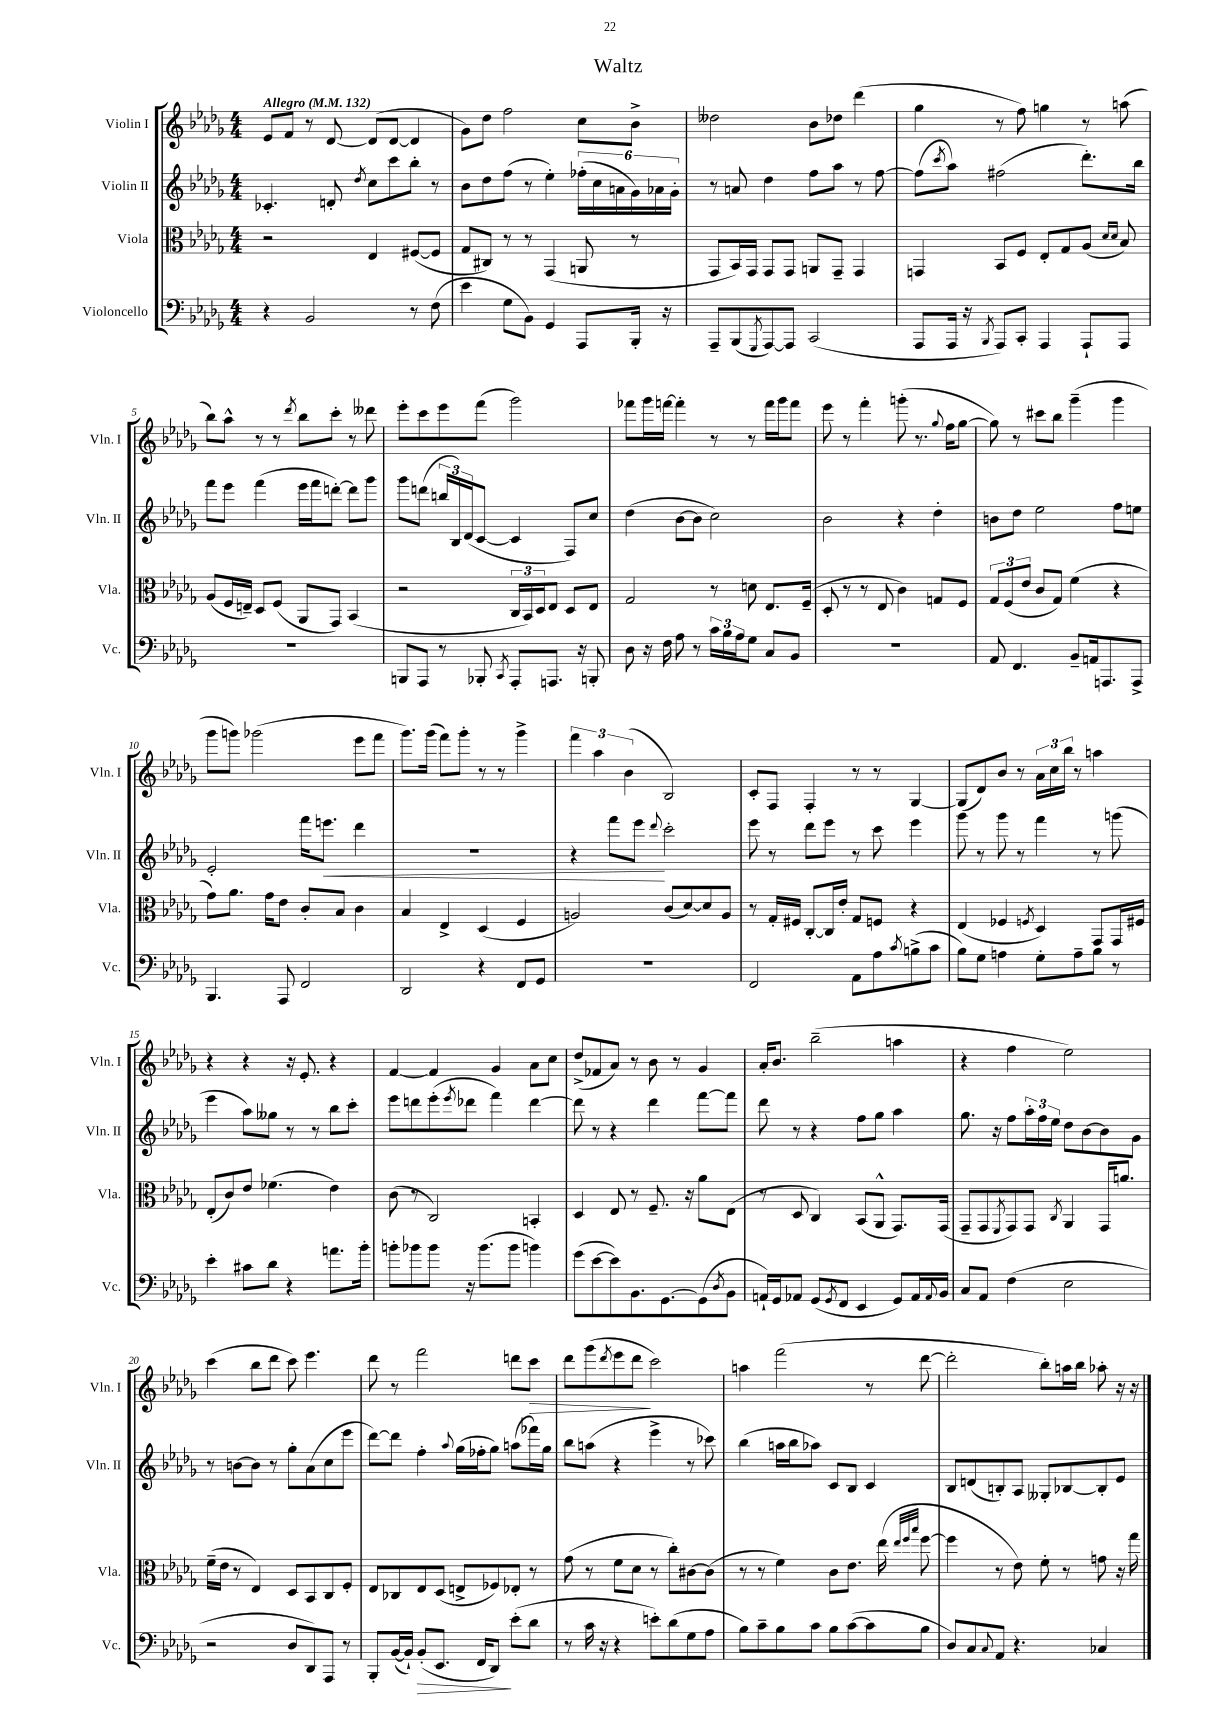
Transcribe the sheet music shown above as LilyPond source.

\header { title = "Waltz" }
<<
\new StaffGroup <<
\new Staff = "s0" \with { instrumentName = "Violin I" shortInstrumentName = "Vln. I" } {
    \clef treble \key des \major \numericTimeSignature \time 4/4 \tempo "Allegro" 4 = 132
    ees'8 f'8 r8 des'8~ des'8( des'8~ des'4 |
    ges'8) des''8 f''2 c''8 bes'8-> |
    deses''2 bes'8 des''8 des'''4( |
    ges''4 r8 f''8) g''4 r8 a''8( |
    bes''8) aes''8-^ r8 r8 \acciaccatura { des'''8 } bes''8 c'''8-. r8 deses'''8 |
    ees'''8-. c'''8 ees'''8 f'''8( ges'''2) |
    fes'''8 ges'''16 f'''16~ f'''4-. r8 r8 f'''16 ges'''16 f'''8 |
    ees'''8 r8 f'''4-. g'''8-.( r8. \appoggiatura { ges''8 } f''16 ges''8~ |
    ges''8) r8 cis'''8 bes''8 ges'''4--( ges'''4 |
    ges'''8 g'''8) ges'''2( ees'''8 f'''8 |
    ges'''8.) ges'''16( f'''8) ges'''8-. r8 r8 ges'''4-> |
    \tuplet 3/2 { f'''4 aes''4 bes'4( } bes2) |
    c'8-. f8 f4-. r8 r8 ges4~ |
    ges8( des'8) bes'8 r8 \tuplet 3/2 { aes'16 c''16 bes''16 } r8 a''4 |
    r4 r4 r16 ees'8.-. r4 |
    f'4~ f'4 ges'4 aes'8 c''8 |
    des''8->( fes'8 aes'8) r8 bes'8 r8 ges'4 |
    aes'16-. bes'8. bes''2--( a''4 |
    r4 f''4 ees''2) |
    c'''4( bes''8 des'''8 c'''8) ees'''4. |
    des'''8 r8 f'''2 d'''8 c'''8\> |
    des'''8 ges'''8( \acciaccatura { des'''8 } ees'''8 des'''8\! c'''2) |
    a''4 f'''2( r8 des'''8~ |
    des'''2-. bes''8-.) a''16 bes''16 aes''8-. r16 r16 \bar "|." |
}
\new Staff = "s1" \with { instrumentName = "Violin II" shortInstrumentName = "Vln. II" } {
    \clef treble \key des \major \numericTimeSignature \time 4/4
    ces'4.-. d'8-. \acciaccatura { des''8 } c''8 c'''8 bes''8-. r8 |
    bes'8 des''8 f''8( r8 ees''4-.) \tuplet 6/4 { fes''16-.( c''16 a'16 ges'16) aes'16 ges'16-. } |
    r8 a'8 des''4 f''8 aes''8 r8 f''8~ |
    f''8( \acciaccatura { c'''8 } aes''8) fis''2( des'''8.-.) bes''16 |
    f'''8 ees'''8 f'''4( ees'''16 f'''16 d'''8~-.) d'''8 ges'''8 |
    ges'''8 d'''8( \tuplet 3/2 { b''16 bes16) des'16( } c'8~ c'4 f8) c''8 |
    des''4( bes'8~ bes'8 c''2) |
    bes'2 r4 des''4-. |
    b'8 des''8 ees''2 f''8 e''8 |
    ees'2-. f'''16 e'''8.\< des'''4 |
    R1 |
    r4 f'''8 ees'''8\! \appoggiatura { des'''8 } c'''2-. |
    ees'''8 r8 des'''8 ees'''8 r8 c'''8 ees'''4 |
    ges'''8 r8 ges'''8 r8 f'''4 r8 g'''8( |
    ees'''4 aes''8) geses''8 r8 r8 bes''8 c'''8-. |
    ees'''8 d'''8 ees'''8-.( \acciaccatura { ees'''8 } des'''8 f'''4) des'''4~ |
    des'''8 r8 r4 des'''4 f'''8~ f'''8 |
    des'''8 r8 r4 f''8 ges''8 aes''4 |
    ges''8. r16 f''8 \tuplet 3/2 { aes''16-. f''16 ees''16 } des''8 bes'8~ bes'8 ges'8 |
    r8 b'8~ b'8 r8 ges''8-. aes'8( c''8 ees'''8 |
    des'''8~) des'''8 f''4-. \appoggiatura { aes''8 } ges''16( fes''16-. ges''8) a''8( fes'''16) ges''16 |
    bes''8 a''8( r4 ees'''4-> r8 ces'''8) |
    bes''4( a''16 bes''16 aes''8) c'8 bes8 c'4 |
    bes8 d'8( b8-.) aes8 geses8-. bes8~ bes8-. ees'8 \bar "|." |
}
\new Staff = "s2" \with { instrumentName = "Viola" shortInstrumentName = "Vla." } {
    \clef alto \key des \major \numericTimeSignature \time 4/4
    r2 ees4 fis8~( fis8 |
    ges8 cis8) r8 r8 ges,4( a,8 r8 |
    ges,8 bes,16) ges,16 ges,8 ges,8 a,8 ges,8-- ges,4 |
    g,4 bes,8 f8 ees8-. ges8 aes8( \grace { des'16 des'16 } bes8) |
    aes8( f16 e16--) des8 f8( aes,8 ges,8) bes,4( |
    r2 \tuplet 3/2 { c16 bes,16) des16 } ees8 des8 ees8 |
    ges2 r8 d'8 ees8. f16--( |
    des8-. r8 r8 ees8 c'4) g8 f8 |
    \tuplet 3/2 { ges8 f8( ees'8 } c'8 ges8) f'4( r4 |
    ges'8) aes'8. ges'16 ees'8 c'8-. bes8 c'4 |
    bes4 ees4-> des4( f4 |
    a2) c'8( des'8~) des'8 a8 |
    r8 ges16-. fis16 c8~-. c16 ees'16-. ges8 f8 r4 |
    ees4( fes4 \acciaccatura { f8 } des4) ges,8 ges,16 fis16 |
    ees8-.( c'8) ees'8 fes'4.( ees'4) |
    c'8( r8 c2) b,4-. |
    des4 ees8 r8 f8.-- r16 aes'8 ees8( |
    r8 des8 c4) bes,8( aes,8-^ ges,8.) ges,16( |
    ges,8-- ges,8 \acciaccatura { f,8 } ges,8) ges,8 \acciaccatura { c8 } aes,4 ges,16 a'8. |
    f'16--( ees'16 r8 ees4) des8 bes,8 c8 f8-. |
    ees8 ces8 ees8 des8( e8-> fes8) ees8-. r8 |
    ges'8( r8 f'8 des'8 r8 c''8-.) cis'8~ cis'8( |
    r8 r8 f'4) c'8 ees'8. ees''16( \grace { ees''32 f''32 bes''32 } f''8~ |
    f''4 r8 ees'8) f'8-. r8 g'8 r16 ges''16 \bar "|." |
}
\new Staff = "s3" \with { instrumentName = "Violoncello" shortInstrumentName = "Vc." } {
    \clef bass \key des \major \numericTimeSignature \time 4/4
    r4 bes,2 r8 f8( |
    ees'4 ges8 bes,8) ges,4 aes,,8 bes,,16-. r16 |
    aes,,8-- bes,,8( \acciaccatura { ges,,8 } aes,,8~) aes,,8 c,2( |
    aes,,8 aes,,16 r16 \acciaccatura { bes,,8 } aes,,8) c,8-. aes,,4 aes,,8-! aes,,8 |
    R1 |
    b,,8 aes,,8 r8 bes,,8-. \acciaccatura { c,8 } aes,,8-. a,,8. r16 b,,8-. |
    des8 r16 f16 aes8 r8 \tuplet 3/2 { c'16 bes16 aes16 } ges8 c8 bes,8 |
    R1 |
    aes,8 f,4. bes,8-- a,16 a,,8. a,,8-> |
    bes,,4. aes,,8 f,2 |
    des,2 r4 f,8 ges,8 |
    R1 |
    f,2 aes,8 aes8 \acciaccatura { c'8 } b8->( c'8 |
    bes8) ges8 a4 ges8-. a8-- bes8 r8 |
    ees'4-. cis'8 des'8 r4 a'8. bes'16-. |
    b'8-. bes'8 bes'8 r16 bes'8.( bes'8 b'4) |
    ges'8( ees'8~ ees'8) bes,8. ges,8.~ ges,8( \acciaccatura { des8 } bes,8 |
    a,16-!) ges,16 aes,8 ges,8( \acciaccatura { ges,8 } f,8 ees,4 ges,8) aes,16 \appoggiatura { aes,8 } bes,16 |
    c8 aes,8 f4( ees2 |
    r2 des8 des,8) aes,,8 r8 |
    bes,,8-. bes,16~( bes,16-!) bes,8-.\>( ees,8. f,16 des,8\!) ees'8-.( des'8 |
    r8 c'16 r16 r4 e'8-.) des'8( ges8 aes8 |
    bes8) c'8-- bes8 c'8 bes8 c'8~( c'8 bes8 |
    des8) c8 \appoggiatura { c8 } aes,8 r4. ces4 \bar "|." |
}
>>
>>
